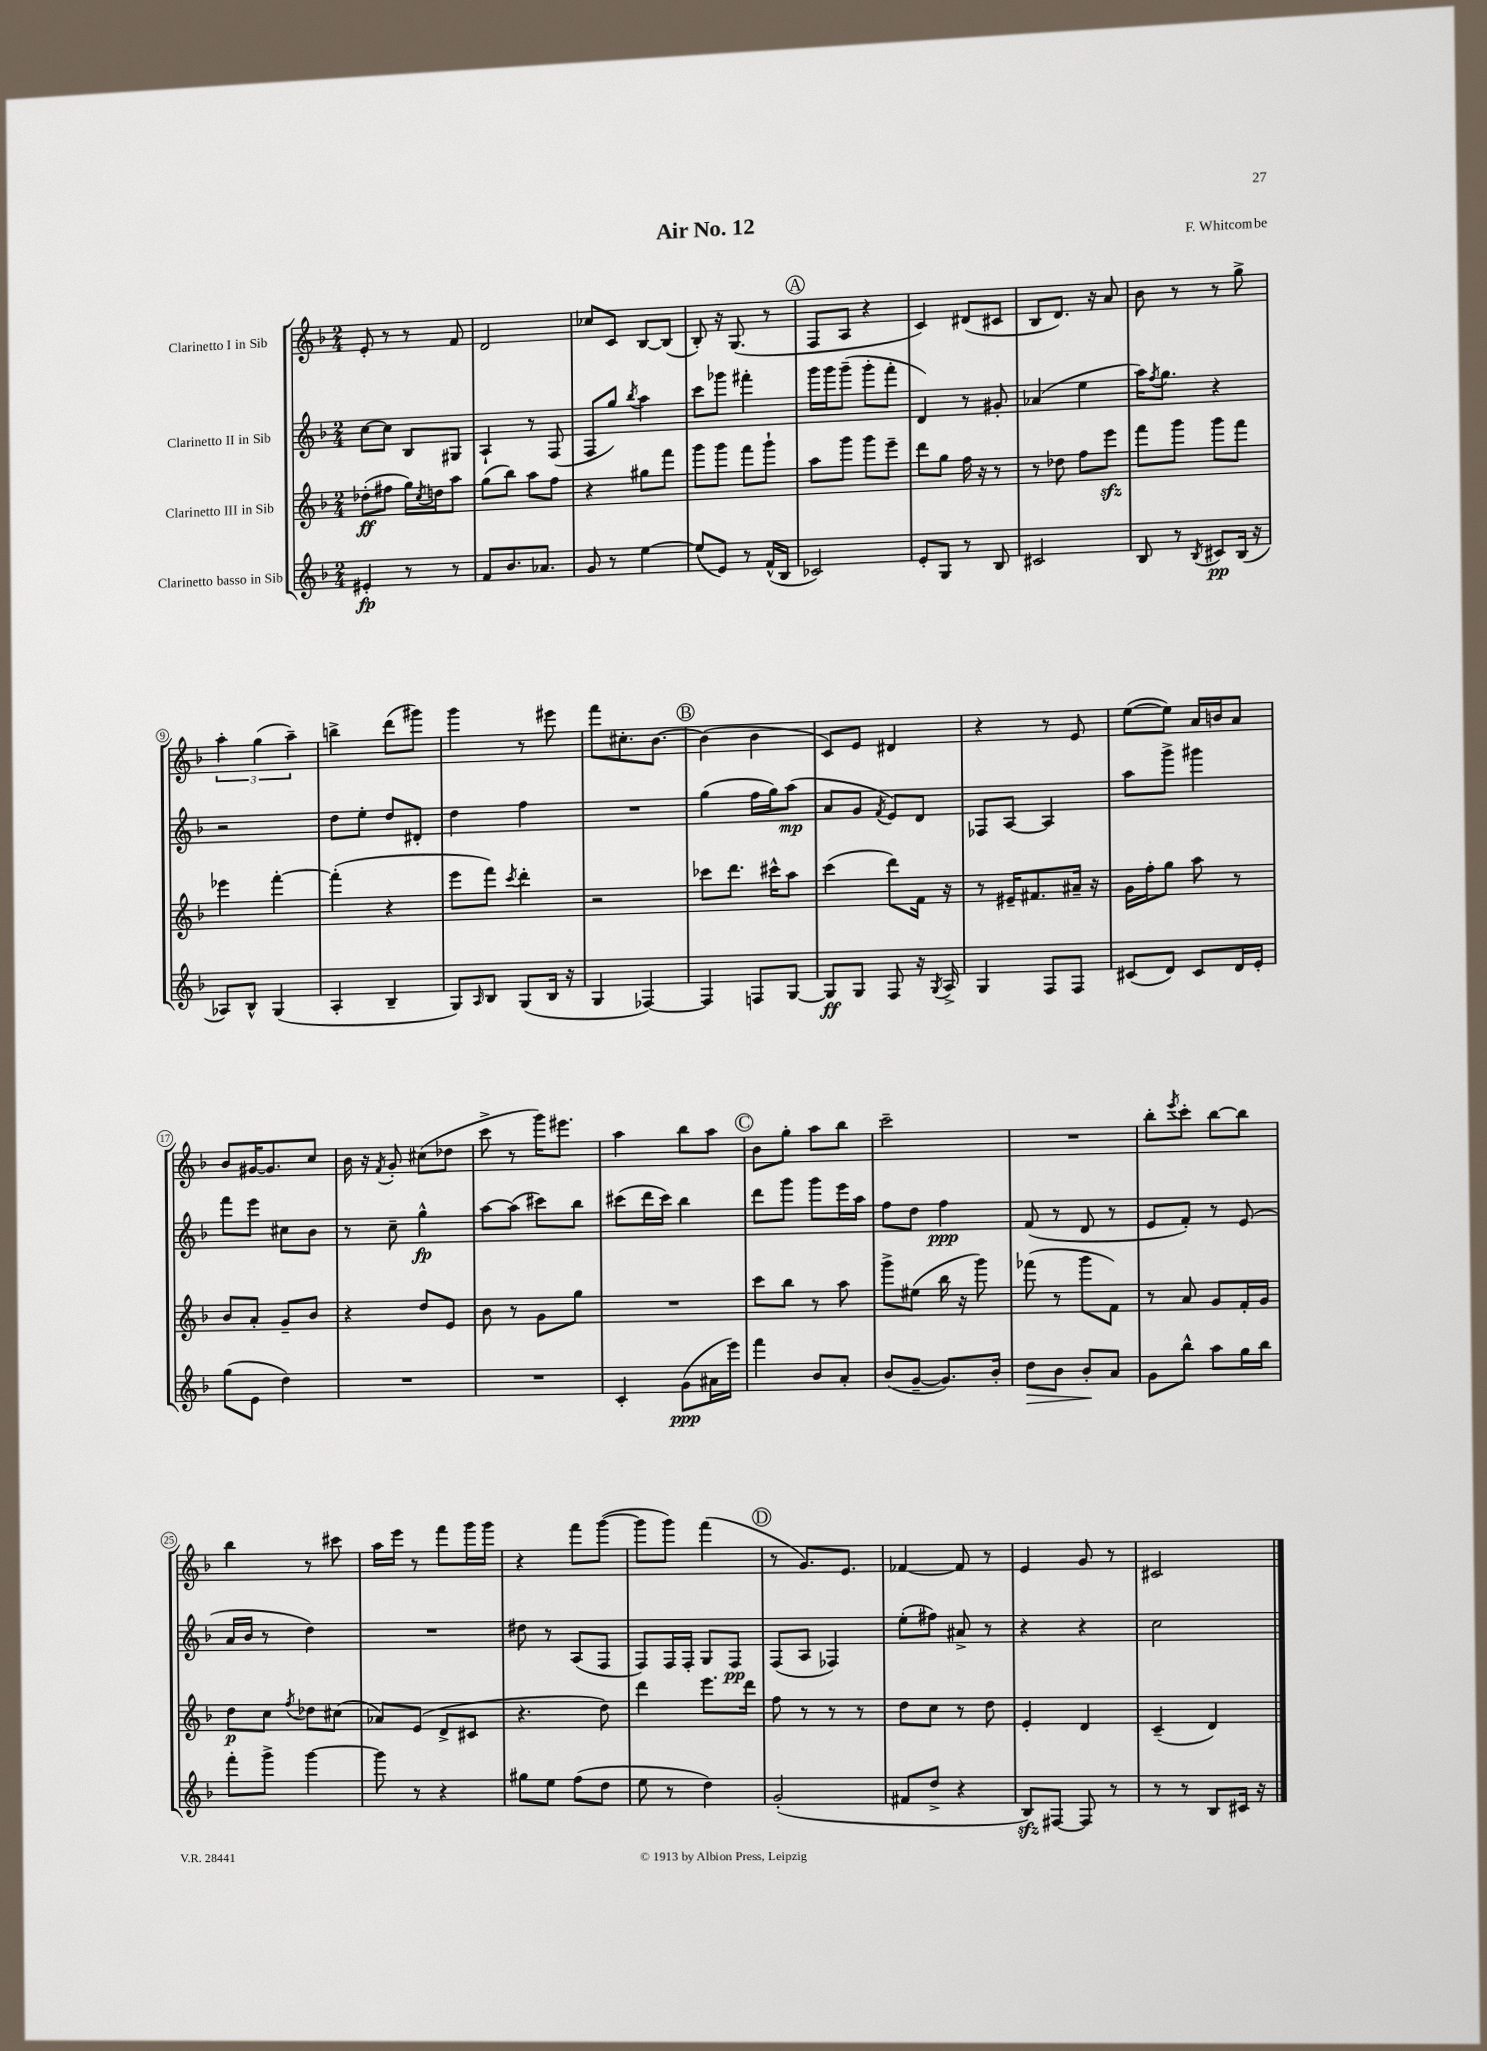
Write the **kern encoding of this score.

**kern	**kern	**kern	**kern
*staff4	*staff3	*staff2	*staff1
*clefG2	*clefG2	*clefG2	*clefG2
*k[b-]	*k[b-]	*k[b-]	*k[b-]
*M2/4	*M2/4	*M2/4	*M2/4
4e#'	(8dd-'	[8cc	8e'
.	8ff#	8cc]	8r
8r	16gg)	8B-	8r
.	8qcc	.	.
.	16dd	.	.
8r	8aa	8G#	8f
=	=	=	=
8f	(8gg	4A`	2d
8.b-	8bb-)	.	.
.	8aa	8r	.
8.a-	.	.	.
.	8ff	(8F	.
=	=	=	=
8g	4r	8F	8cc-
8r	.	8gg)	8c
.	.	8qbb-	.
[4ee	8gg#	4aa	[8B-
.	8fff	.	(8B-]
=	=	=	=
(8ee]	8ggg	8ccc	8B-')
8e)	8ggg	8ggg-	16r
.	.	.	(8.G
8r	8fff	4fff#'	.
(16f^^	8ggg`	.	8r
16B-	.	.	.
=	=	=	=
2c-)	8aa	16ggg	8F
.	.	16ggg	.
.	8ggg	(8ggg~	8A
.	8ggg	8ggg'	4r
.	8eee~	8fff'	.
=	=	=	=
8e'	8ddd	4d)	4c)
8G	8gg	.	.
8r	16ff	8r	(8d#
.	16r	.	.
8B-	8r	8g#'	8c#
=	=	=	=
2c#	8r	(4a-	8B-
.	8dd-	.	8.d)
.	8ff	4ee	.
.	.	.	16r
.	8eee	.	8a
=	=	=	=
8B-	8fff	16aa)	8b-
.	.	8qff	.
.	.	8.gg	.
8r	8ggg	.	8r
8qB-	.	.	.
8c#	8ggg	4r	8r
(16B-	8fff	.	8gg^
16r	.	.	.
=	=	=	=
8A-)	4eee-	2r	6aa'
8B-^^	.	.	.
.	.	.	(6gg
(4G	[4fff'	.	.
.	.	.	6aa~)
=	=	=	=
4A'	(4fff']	8dd	4bb^
.	.	8ee'	.
4B-~	4r	8dd	(8ddd
.	.	8d#'	8ggg#)
=	=	=	=
8G)	8eee	4dd	4ggg
16qqA	.	.	.
8B-	8fff)	.	.
.	8qccc	.	.
(8G	4ddd'	4ff	8r
16B-	.	.	8eee#
16r	.	.	.
=	=	=	=
4G	2r	2r	8fff
.	.	.	8.cc#'
[4F-)	.	.	.
.	.	.	[8.b-
=	=	=	=
4F-]	8ccc-	(4gg	(4b-]
.	8.ddd	.	.
8F	.	16ff	4b-
.	16ccc#^^	16gg)	.
[8G	8aa	(8aa	.
=	=	=	=
8G]	(4ccc	8a	8c)
8G	.	8g	8e
.	.	8qf	.
8F	8ddd)	8e)	4d#
16r	16f	8d	.
8qG	.	.	.
16A^	16r	.	.
=	=	=	=
4G	8r	8F-	4r
.	16e#~	[8A	.
.	8.f#	.	.
8F	.	4A]	8r
8F	16a#~	.	8e
.	16r	.	.
=	=	=	=
(8c#	16g	8aa	([8ee
.	16ff'	.	.
8d)	8gg	8ggg^	8ee])
8c#	8aa	4ggg#	16a
.	.	.	16b
16d	8r	.	8a
16e'	.	.	.
=	=	=	=
(8gg	8b-	8fff	8b-
8e	8a'	8eee	[16g#
.	.	.	8.g#]
4dd)	8g~	8cc#	.
.	8b-	8b-	8cc
=	=	=	=
2r	4r	8r	16b-
.	.	.	16r
.	.	.	8qf
.	.	8cc~	8g'
.	8dd	4gg^^	(8cc#
.	8e	.	8dd-
=	=	=	=
2r	8b-	[8aa	8ccc^
.	8r	(8aa]	8r
.	8g	8ccc#)	16ggg)
.	.	.	8.eee#
.	8gg	8bb-	.
=	=	=	=
4c'	2r	(8ccc#	4aa
.	.	16ddd	.
.	.	16ccc#)	.
(8g	.	4bb-	8bb-
16a#	.	.	8aa
16eee)	.	.	.
=	=	=	=
4fff	8ccc	8ddd	8b-
.	8bb-	8ggg	8gg'
8b-	8r	8ggg	8aa
8a'	8aa	16eee	8bb-
.	.	16aa	.
=	=	=	=
(8b-	8ggg^	8ff	2ccc~
[8g~	(8ee#	8dd	.
8.g])	16bb-	4ff	.
.	16r	.	.
.	8ggg)	.	.
16b-'	.	.	.
=	=	=	=
8dd	(8fff-	(8f	2r
8b-	8r	8r	.
8b-'	8ggg	8d	.
8a	8f)	8r	.
=	=	=	=
8g	8r	8e	8bb-'
.	.	.	8qeee
8bb-^^	8a	8f')	8ccc'
8aa	8g	8r	[8bb-
16gg	16f'	(8e	8bb-]
16bb-	16g	.	.
=	=	=	=
8fff'	8dd	16a	4bb-
.	.	16b-	.
8ggg^	8cc	8r	.
.	8qff	.	.
[4ggg	8dd-	4dd)	8r
.	(8cc#	.	8ccc#
=	=	=	=
8ggg]	8a-)	2r	16aa
.	.	.	16eee
8r	(8e	.	8r
4r	8d^	.	8fff
.	8c#	.	16ggg
.	.	.	16ggg
=	=	=	=
8gg#	4.r	8dd#	4r
8ee	.	8r	.
(8ff	.	(8A	8fff
8dd	8dd)	8F	([8ggg
=	=	=	=
8ee	4ddd	8F)	8ggg]
8r	.	16F	8ggg)
.	.	16F'	.
4dd)	8.eee	8G	(4fff
.	.	8F	.
.	16ddd	.	.
=	=	=	=
(2g'	8ff	(8F	8r
.	8r	8A	8.g)
.	8r	4F-)	.
.	.	.	8.e
.	8r	.	.
=	=	=	=
8f#	8dd	(8ee'	[4f-
8dd^	8cc	8ff#)	.
4r	8r	8a#^	8f-]
.	8dd	8r	8r
=	=	=	=
8B-)	4e'	4r	4e
[8F#	.	.	.
8F#]	4d	4r	8g
8r	.	.	8r
=	=	=	=
8r	(4c~	2cc	2c#
8r	.	.	.
8B-	4d)	.	.
16c#	.	.	.
16r	.	.	.
==	==	==	==
*-	*-	*-	*-
